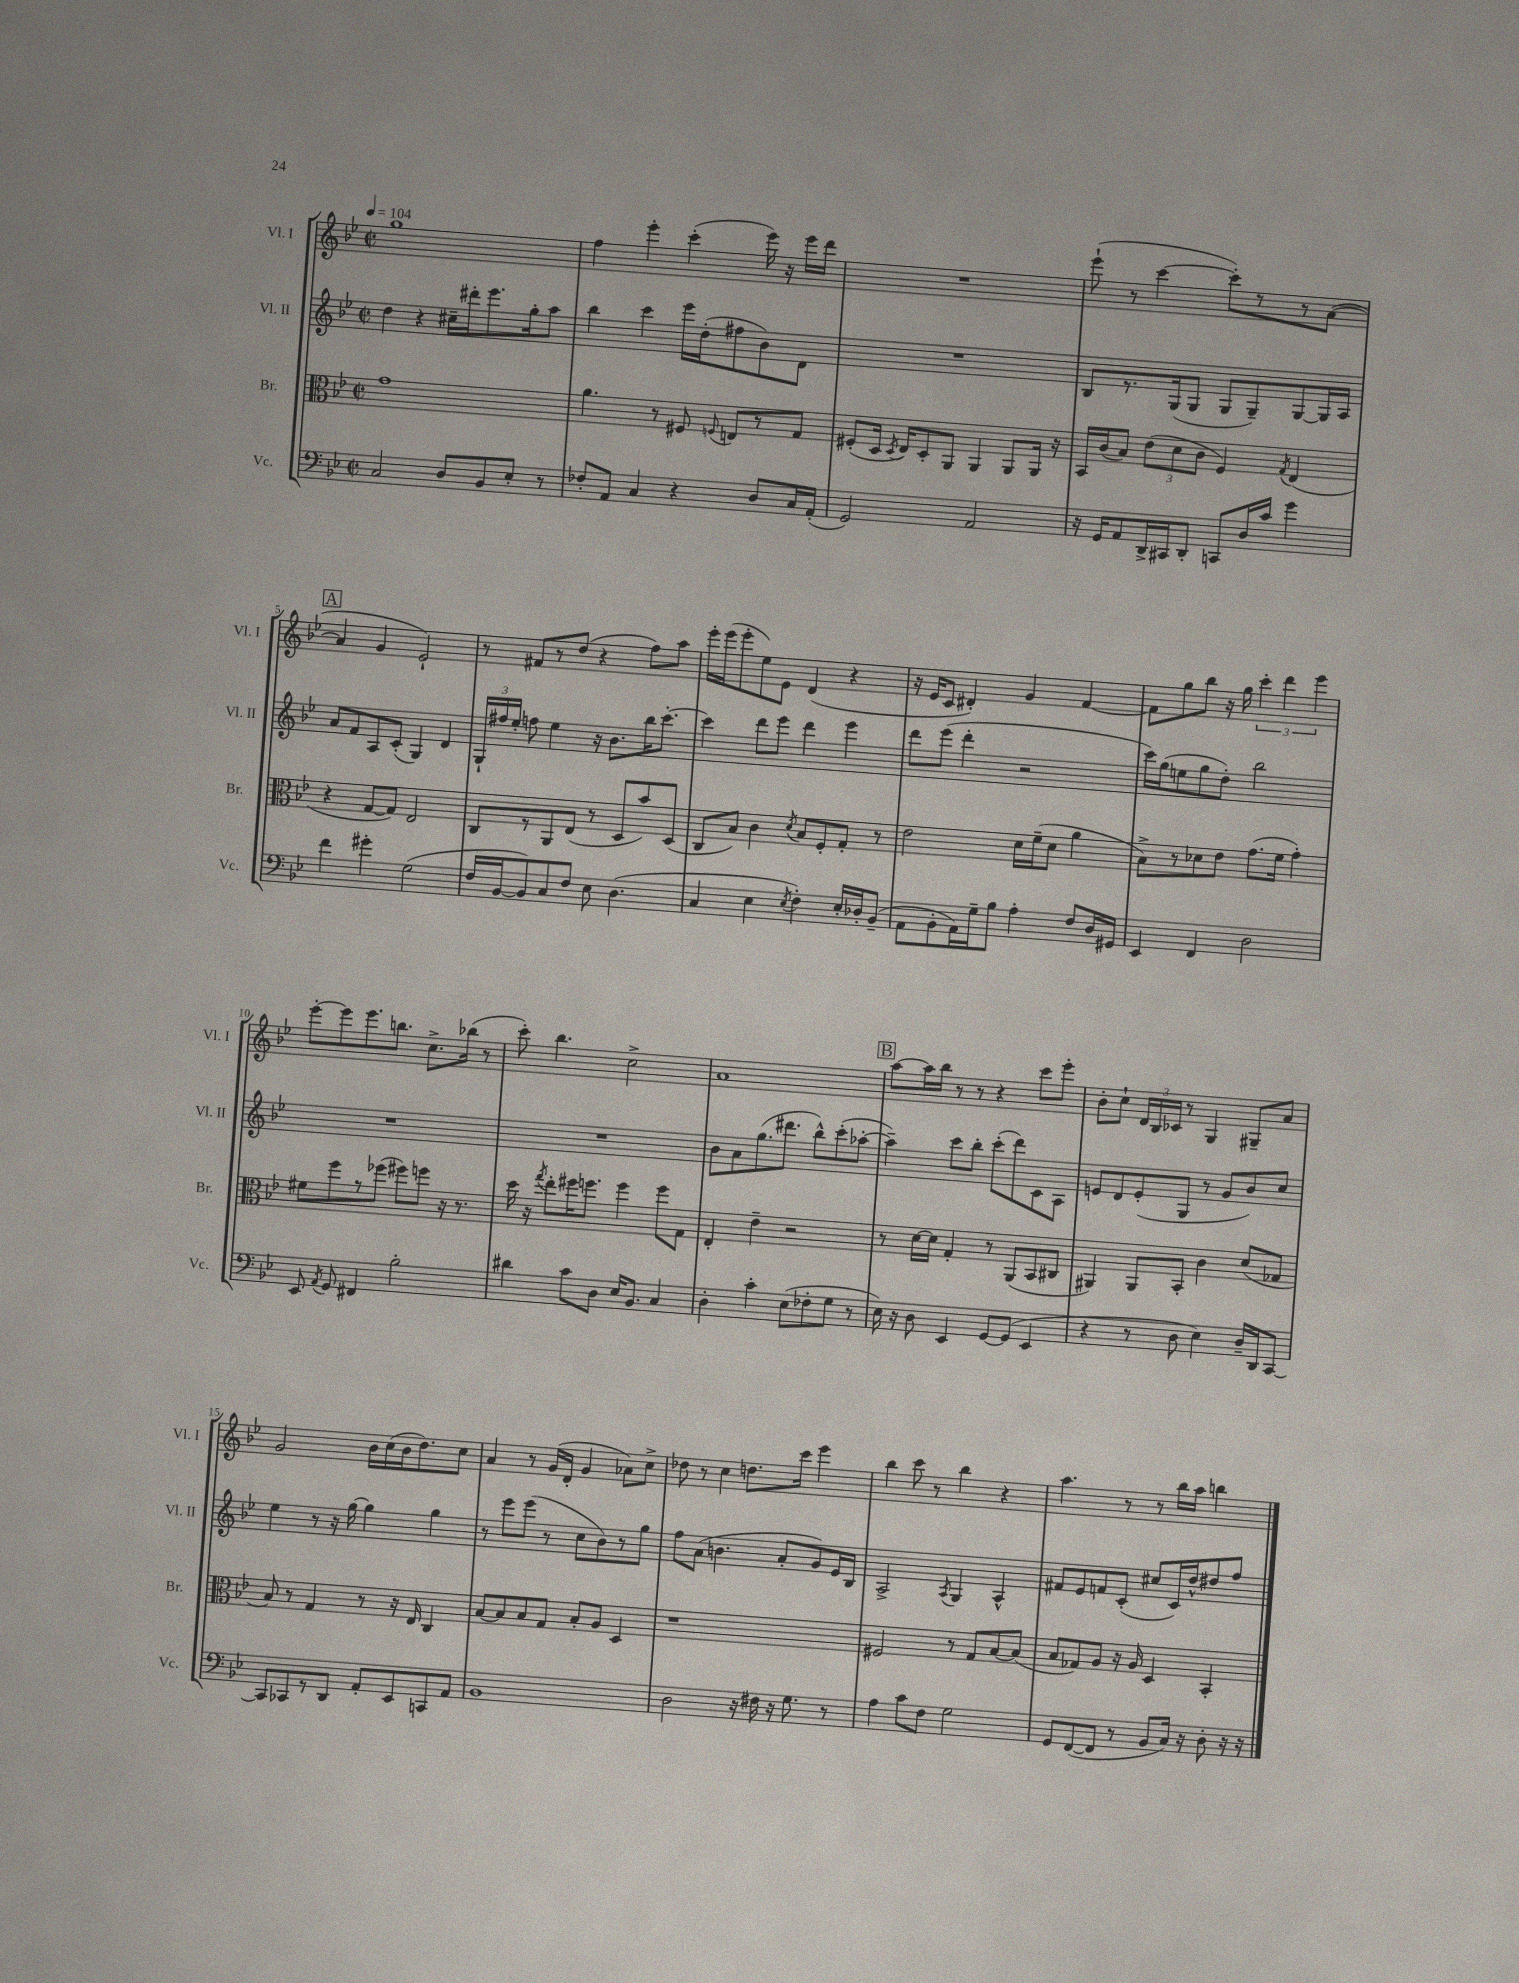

**kern	**kern	**kern	**kern
*staff4	*staff3	*staff2	*staff1
*clefF4	*clefC3	*clefG2	*clefG2
*k[b-e-]	*k[b-e-]	*k[b-e-]	*k[b-e-]
*M2/2	*M2/2	*M2/2	*M2/2
*met(c|)	*met(c|)	*met(c|)	*met(c|)
*MM104	*MM104	*MM104	*MM104
2C	1g	4dd	1gg
.	.	4r	.
8D	.	16cc#~	.
.	.	16ddd#'	.
8BB-	.	8.eee-	.
8E-'	.	.	.
.	.	16gg'	.
8r	.	8aa	.
=	=	=	=
8F-'	4.a	4bb-	4ff
8AA	.	.	.
4C	.	4ccc	4eee-'
.	8r	.	.
4r	8F#	16eee-	(4ccc'
.	.	(16dd'	.
.	8qqF	.	.
.	8E	8ff#	.
8D	8r	8b-)	16eee-)
.	.	.	16r
16C	8G	8d	16eee-
(16AA'	.	.	16ddd
=	=	=	=
2GG)	(8F#'	1r	1r
.	16D	.	.
.	8qD	.	.
.	16E-)	.	.
.	8D'	.	.
.	8AA	.	.
2AA	4AA	.	.
.	8AA	.	.
.	16AA	.	.
.	16r	.	.
=	=	=	=
16r	16BB-	8B-	(8eee-`
16GG	(16c	.	.
8AA	8B-)	8.r	8r
16DD^	(12e-	.	[4ccc
16CC#	.	(16G	.
.	12d	.	.
8DD'	.	8G	.
.	12c	.	.
8CC	4F)	8G	8ccc'])
16D	.	8G~)	8r
16c	.	.	.
.	8qG	.	.
4g	(4E-	[8G	8r
.	.	16G]	([8a
.	.	16A	.
=	=	=	=
4f	4r	8a	4a]
.	.	8f	.
4g#'	[8G	8A	4g
.	8G])	(8c'	.
(2G	2E-	4G)	2e-`)
.	.	4d	.
=	=	=	=
16F	8C	24G`	8r
.	.	24ff#	.
[16BB-	.	.	.
.	.	24ee-'	.
8BB-])	8r	8ff	8f#
8C	8AA	4ee-	8r
8F	(8E-	.	(8dd
8E-	8r	16r	4r
.	.	8.b-	.
(4.D	8D	.	.
.	8b-)	16bb-	8ff)
.	.	[8.ccc'	.
.	(8D	.	8aa
=	=	=	=
4C	8C	4ccc]	16eee-'
.	.	.	(16eee-
.	8B-)	.	8eee-'
4E-	4c	8ddd	8ee-)
.	.	8eee-	8e-
8qE-	8qd	.	.
4F')	8B-	4ddd	(4d
.	8F'	.	.
16E-'	8G'	4eee-	4r
16D-'	.	.	.
(8BB-~	8r	.	.
=	=	=	=
8AA	2e-	8ddd	16r
.	.	.	16e-
8BB-'	.	(8eee-	8c
16AA)	.	4ddd'	4d#')
16G~	.	.	.
8B-	.	.	.
4A'	16d	2r	4g
.	(16f~	.	.
.	8d	.	.
8F	4a	.	[4f
16D	.	.	.
16GG#	.	.	.
=	=	=	=
4EE-	8B-^)	16ccc)	8f]
.	.	(16gg	.
.	8r	8ee	8gg
4FF	8d-	8gg	8bb-
.	8e-	8dd')	16r
.	.	.	16gg
2D	(8.g	2bb-	6ccc'
.	.	.	6ddd
.	16f	.	.
.	4g')	.	.
.	.	.	6eee-
=	=	=	=
8EE-	8f#	1r	[8eee-'
8qAA	.	.	.
8GG	8ff	.	8eee-]
4FF#	8r	.	8.eee-
.	(8ff-	.	.
.	.	.	8.bb
2B-'	8ff#)	.	.
.	8ff	.	8.cc^
.	16r	.	.
.	8.r	.	(16bb-
.	.	.	8r
=	=	=	=
4d#	16dd	1r	8ccc')
.	16r	.	.
.	8qgg	.	.
.	8ee-'	.	4.bb-
8c	16ff#	.	.
.	8.ff	.	.
8D	.	.	.
16E-	4ff	.	2cc^
8.BB-	.	.	.
4C	8ff	.	.
.	8G	.	.
=	=	=	=
4D'	4E-'	8b-	1a
.	.	8a	.
4c'	4e-~	(8.gg	.
.	.	8.ddd#	.
(8E-	2r	.	.
8F-'	.	8bb-^^)	.
8G	.	(8ccc'	.
8r	.	[8aa-'	.
=	=	=	=
16E-)	8r	4aa-~])	[8aa
16r	.	.	.
8D	[16d	.	16aa]
.	16d]	.	16bb-
4EE-	4G'	8ccc	8r
.	.	8bb-'	8r
[8GG	8r	(8ccc'	4r
(8GG]	(8AA	8ddd)	.
4EE-	8BB-	8c	8ccc
.	8C#	8A	8eee-'
=	=	=	=
4r	4AA#)	8e	8b-'
.	.	8d	8cc`
8r	8AA#	(8e'	24d
.	.	.	24B-
.	.	.	24c-
8D	8BB-'	8G	8r
4E-)	4c	8r	4G
.	.	8g	.
16D~	(8d	8b-)	8G#~
16DD	.	.	.
[8CC	8G-	8cc	8a
=	=	=	=
8CC]	8B-)	4ee-	2g
8CC-	8r	.	.
8r	4G	8r	.
8DD	.	16r	.
.	.	[16gg	.
8AA'	8r	4gg]	16b-
.	.	.	(16cc
8EE-	16r	.	16b-
.	16E-	.	8.dd)
8CC	4C	4gg	.
8AA	.	.	8cc
=	=	=	=
1BB-	[8B-	8r	4a
.	8B-]	8eee-	.
.	8B-	(8eee-	8r
.	8G	8r	(16g
.	.	.	16d'
.	8B-'	8cc	4g
.	8A	8b-)	.
.	4D	8r	8a-)
.	.	8gg	8cc^
=	=	=	=
2D	1r	8ff	8dd-
.	.	(8a	8r
.	.	4.b	4cc
16r	.	.	8.dd
16F#	.	.	.
16r	.	8a'	.
8.G	.	.	16ccc
.	.	8g)	4eee-
8r	.	16e-	.
.	.	16B-	.
=	=	=	=
4A	2F#	2A^	4bb-
8c	.	.	8ccc
8F	.	.	8r
.	.	8qA	.
2G	8r	4G	4bb-
.	8G	.	.
.	[8B-	4A^^	4r
.	(8B-]	.	.
=	=	=	=
8GG	8B-	8f#	4.aa
([8FF	8G-)	8e-	.
8FF]	8A	8f	.
8r	16r	(8c'	8r
.	16A	.	.
8BB-	4D	8cc#	8r
16C)	.	16c)	16bb-
16r	.	16dd^^	16aa
8D'	4BB-'	8dd#	4bb
16r	.	8ff	.
16r	.	.	.
==	==	==	==
*-	*-	*-	*-
